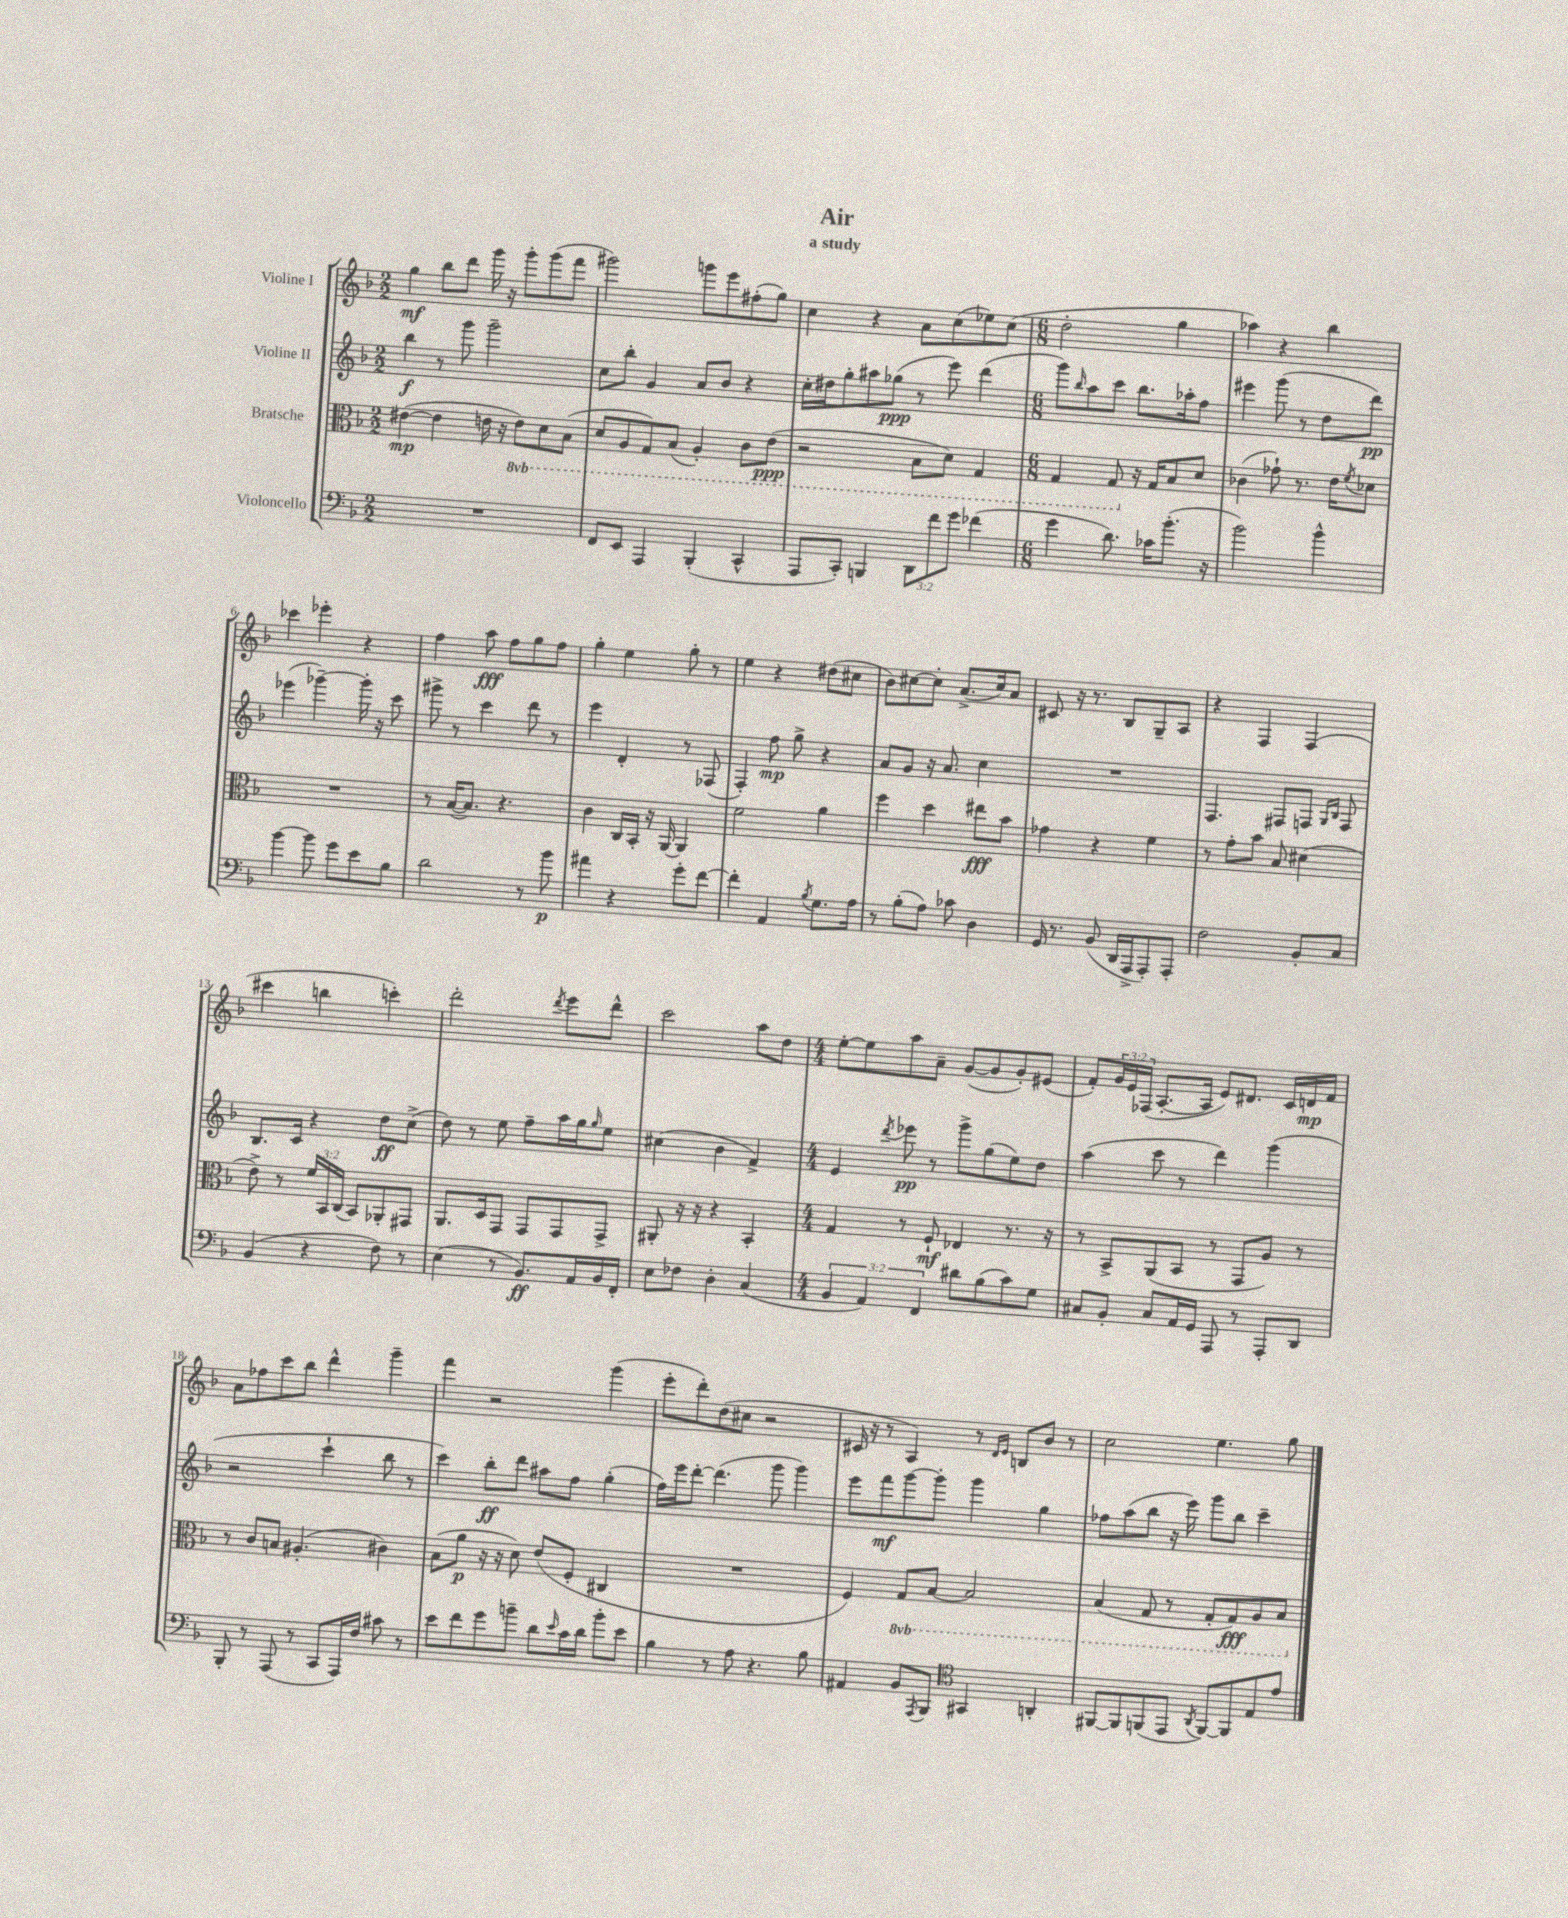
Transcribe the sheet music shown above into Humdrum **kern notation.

**kern	**kern	**kern	**kern
*staff4	*staff3	*staff2	*staff1
*clefF4	*clefC3	*clefG2	*clefG2
*k[b-]	*k[b-]	*k[b-]	*k[b-]
*M2/2	*M2/2	*M2/2	*M2/2
1r	([4e#	4bb-	4gg
.	4e#]	8r	8bb-
.	.	8ggg	8ddd
.	16e	2ggg~	16ggg
.	16r	.	16r
.	8E)	.	8ggg'
.	8D	.	(8ggg
.	(8BB-	.	8fff
=	=	=	=
8FF	8D	8cc	2ggg#)
8EE	8AA	8bb-'	.
4AAA	8GG)	4g	.
.	(8BB-	.	.
(4BBB-'	4AA')	8a	8ggg
.	.	8b-	8eee
4CC^^	8C	4r	(8ff#'
.	(8E	.	8gg)
=	=	=	=
8AAA	2r	16cc'	4cc
.	.	16dd#	.
8CC')	.	8gg'	.
4BBB	.	8aa#	4r
.	.	(8gg-	.
12DD	8BB-	8r	8a
12f	.	.	.
.	8D)	8eee)	(8cc
12g	.	.	.
(4f-	4GG	(4ddd	8ee-)
.	.	.	(8cc
=	=	=	=
*M6/8	*M6/8	*M6/8	*M6/8
4g	4GG	8ggg)	2dd'
.	.	16qqbb-	.
.	.	8aa	.
8.d)	8GG	8ccc	.
.	16r	8.bb-	.
16c-	16G	.	.
(8.b-'	8B-	.	4gg
.	.	16aa-'	.
.	8d	8ff	.
16r	.	.	.
=	=	=	=
2b-)	(4c-	4eee#	4aa-)
.	8g-`)	(8ggg	4r
.	8.r	8r	.
4b-^^	.	8dd	4bb-
.	16e	.	.
.	8qf	.	.
.	8d-	8ddd)	.
=	=	=	=
[4b-	2.r	(4eee-	4ccc-
8b-]	.	[4ggg-~)	4eee-'
8g	.	.	.
8e	.	16ggg-']	4r
.	.	16r	.
8B-	.	8ccc	.
=	=	=	=
2d	8r	8ggg#^	4ff
.	([16B-	8r	.
.	8.B-])	.	.
.	.	4ccc	8aa
.	4.r	.	8ff
8r	.	8ddd	8gg
8b-	.	8r	8ff
=	=	=	=
4a#	4c	4eee	4gg'
4r	16C	4d'	4ee
.	16BB-'	.	.
.	16r	.	.
.	[16AA	.	.
8g'	4AA]	8r	8gg'
[8f	.	(8F-	8r
=	=	=	=
4f']	2f	4F')	4ee
4AA	.	8ff	4r
.	.	8gg^	.
8qB-	.	.	.
8.G	4a	4r	(8dd#
.	.	.	8cc#
16A	.	.	.
=	=	=	=
8r	4ff	8a	8b-)
(8B-'	.	8g	[8cc#
8A)	4dd	16r	8cc#']
.	.	8.a	.
8c-	.	.	(8.a^
4D	8ee#	4cc	.
.	.	.	16cc#)
.	8b-	.	8a
=	=	=	=
16GG	4g-	2.r	8c#
8.r	.	.	.
.	.	.	16r
.	.	.	8.r
(8BB-	4r	.	.
16DD	.	.	8B-
16AAA^	.	.	.
8AAA')	4f	.	8G~
8AAA'	.	.	8A
=	=	=	=
2F	8r	4.F	4r
.	8g'	.	.
.	8b-	.	4F
.	8B-	8F#	.
8BB-'	(4d#	8F	(4F
.	.	16qqG	.
.	.	16qqB-	.
8C	.	8F	.
=	=	=	=
(4BB-	8e^)	8.B-	4ccc#
.	8r	.	.
.	.	16c	.
4r	24f	4r	4bb
.	24BB-	.	.
.	(24C	.	.
.	8BB-)	.	.
8F)	8AA-'	8dd	4ccc')
8r	8GG#	(8cc^	.
=	=	=	=
(4E	8.AA	8dd)	2ddd'
.	.	8r	.
.	16D	.	.
8r	8GG	8ee	.
8.BB-)	8GG	8ff~	.
.	.	.	8qddd
.	8GG	16aa	8eee
16AA	.	16gg	.
.	.	16qqgg	.
16BB-	8GG^	8ee	8ddd^^
16FF'	.	.	.
=	=	=	=
8E	8AA#'	(4cc#	2ccc
8F-	16r	.	.
.	16r	.	.
4D'	4r	4b-	.
(4C	4BB-'	4f^)	8aa
.	.	.	8dd
=	=	=	=
*M4/4	*M4/4	*M4/4	*M4/4
6BB-	4G	4e	[8ee'
.	.	.	8ee]
6AA)	.	.	.
.	.	8qddd	.
.	8r	8eee-	8aa
6FF	.	.	.
.	8F`	8r	8a~
8d#	4E-	8ggg^	([8g
(8B-	.	(8gg	8g]
8c)	8.r	8ee)	8g')
8G	.	8dd	(8e#
.	16r	.	.
=	=	=	=
8C#	8r	(4aa	8f')
8BB-'	8BB-^	.	24g
.	.	.	24e
.	.	.	(24F-
8C#	(8AA	8ccc	[8.A'
16AA	8BB-	8r	.
16GG	.	.	16A]
8AAA	8r	4ddd)	8e)
8r	8GG	.	8.d#
8AAA'	8A)	(4ggg	.
.	.	.	16c
8DD	8r	.	16d
.	.	.	16f
=	=	=	=
8BBB-'	8r	2r	8a
8r	8c	.	8ff-
(8AAA	8B	.	8ccc
8r	(4.A#'	.	8bb-
8CC	.	4ccc`	4ddd^^
16AAA)	.	.	.
16F	.	.	.
8c#	4c#)	8bb-	4ggg~
8r	.	8r	.
=	=	=	=
8e	(8B-	4ccc)	4fff
8f	8a	.	.
8g	16r	8bb-'	2r
.	16r	.	.
8b~	8d)	8ddd	.
8d	(8e	8aa#	.
16qqe	.	.	.
16c	8F'	8ff	.
16d	.	.	.
8b'	4C#	(4gg'	(4ggg
8e	.	.	.
=	=	=	=
4B-	1r	16ff)	8eee'
.	.	16eee	.
.	.	[8ddd'	8ddd')
8r	.	(4.ddd]	(8dd
8A	.	.	8cc#
4.r	.	.	2r
.	.	8ggg	.
.	.	4ggg)	.
8B-	.	.	.
=	=	=	=
4AA#	4F)	8eee	16c#
.	.	.	16r
.	.	8fff	8r
8BB-	8GG	[8ggg	4A)
8qAAA	.	.	.
8BBB-	[8BB-	8ggg']	.
*clefC4	*	*	*
4GG#	2BB-]	4ggg	8r
.	.	.	16qqd
.	.	.	16qqe
.	.	.	8B
4AA'	.	4gg	8b-
.	.	.	8r
=	=	=	=
[8FF#	(4BB-	8ff-	2cc
8FF#]	.	(8aa	.
(8FF	8GG	8bb-	.
8EE	8r	16r	.
.	.	16eee)	.
8qAA	.	.	.
[8FF)	8GG'	8ggg	4.ee
8FF]	8GG)	8bb-	.
8E	8AA	4ccc~	.
8e	8BB-	.	8gg
==	==	==	==
*-	*-	*-	*-
